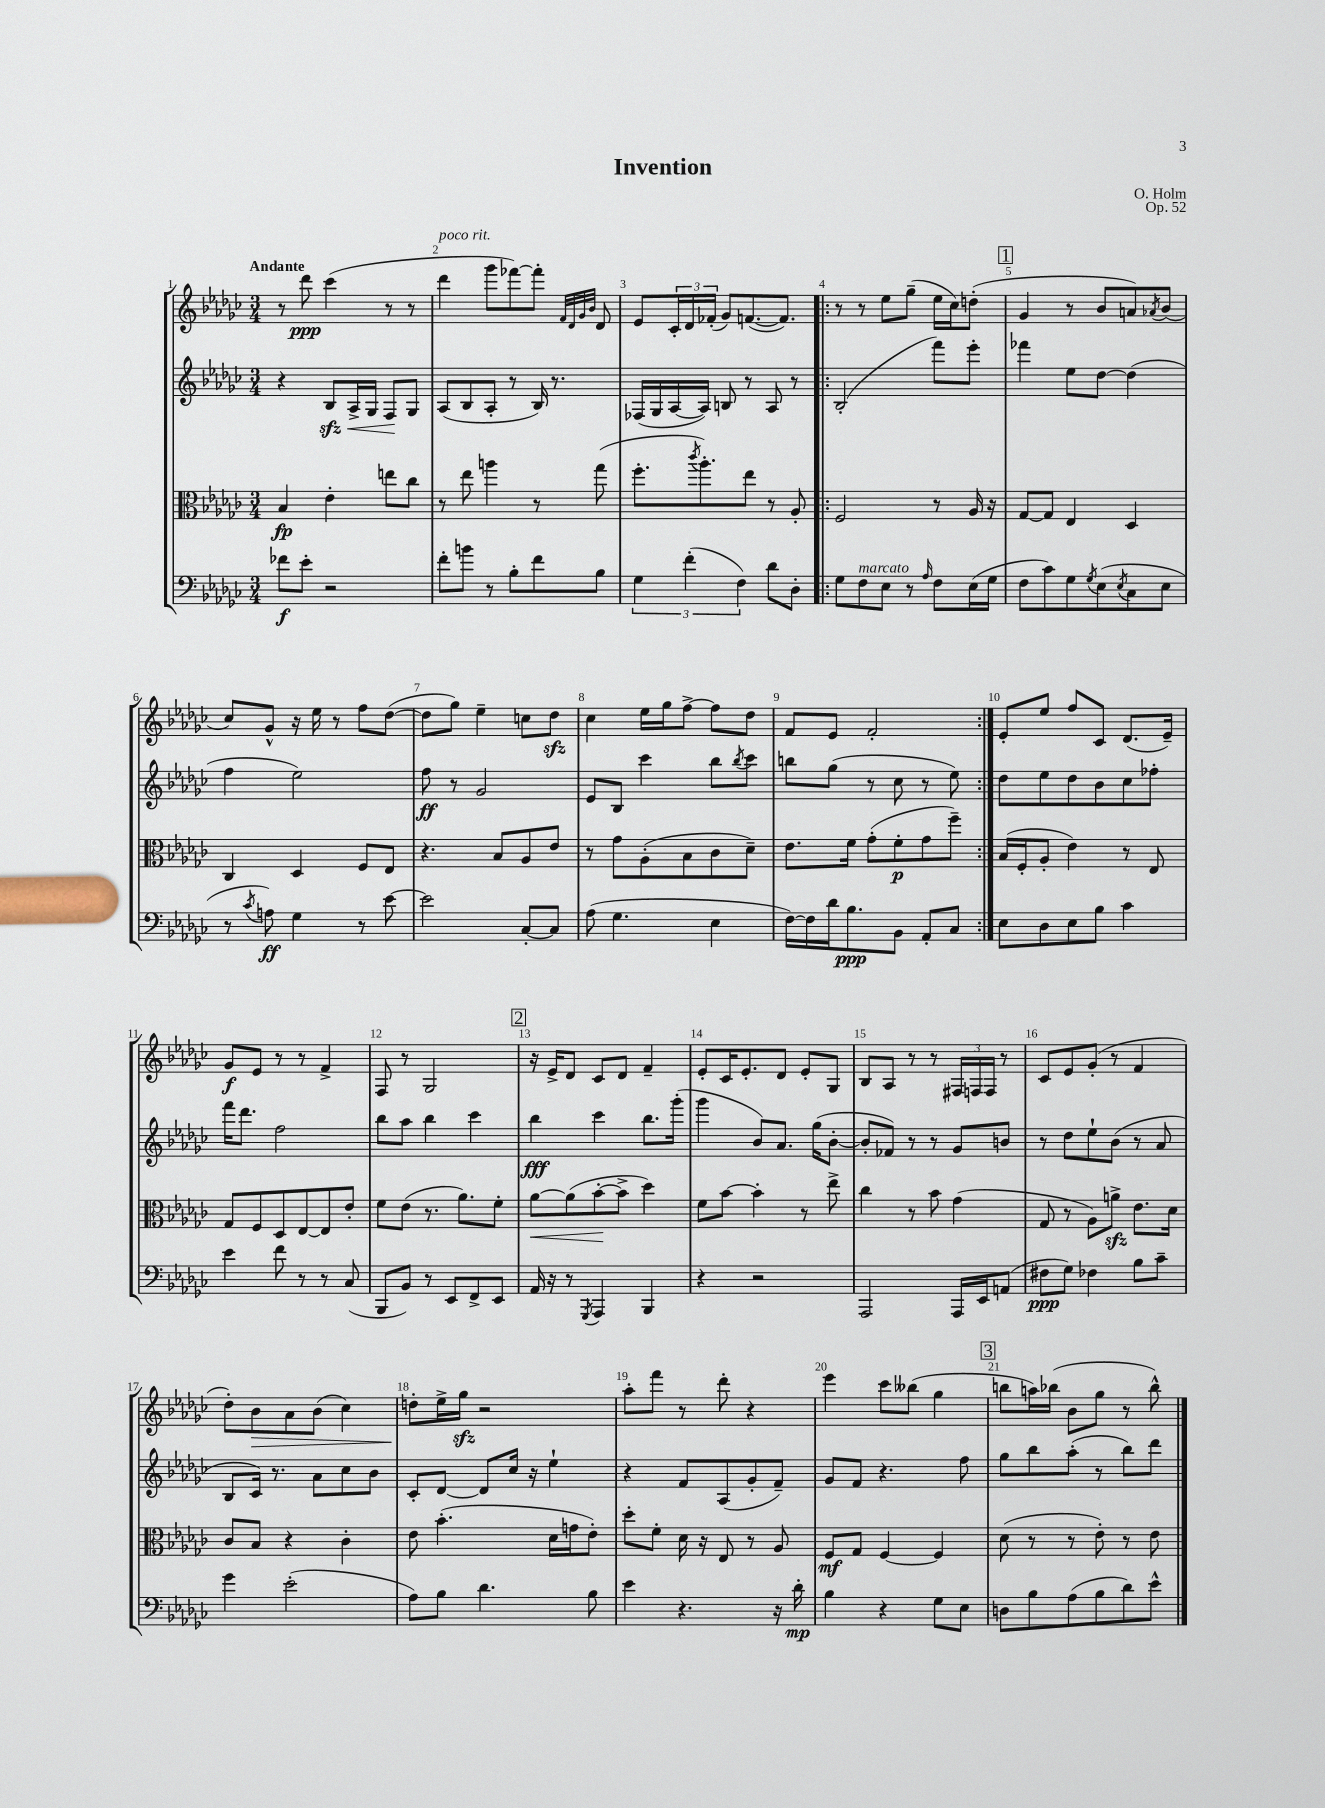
\header { title = "Invention" composer = "O. Holm" opus = "Op. 52" }
<<
\new StaffGroup <<
\new Staff = "s0" {
    \clef treble \key ges \major \numericTimeSignature \time 3/4 \tempo "Andante"
    r8 des'''8\ppp ces'''4( r8 r8 |
    des'''4^\markup { \italic "poco rit." } ges'''8 fes'''8~) fes'''8-. \grace { f'32 des'32 ges'32 bes'32 } des'8 |
    ees'8 \tuplet 3/2 { ces'16-. des'16 fes'16-.( } ges'8) f'8.~( f'8.) |
    \repeat volta 2 { r8 r8 ees''8 ges''8--( ees''16 ces''16) d''8-.( |
    \mark \markup { \box "1" } ges'4 r8 bes'8 a'8) \acciaccatura { aes'8 } bes'8( |
    ces''8) ges'8-^ r16 ees''16 r8 f''8 des''8~( |
    des''8 ges''8) ees''4-- c''8 des''8\sfz |
    ces''4 ees''16 ges''16 f''8~-> f''8 des''8 |
    f'8 ees'8 f'2-. | }
    ees'8-. ees''8 f''8 ces'8 des'8.( ees'16--) |
    ges'8\f ees'8 r8 r8 f'4-> |
    f8 r8 ges2 |
    \mark \markup { \box "2" } r16 ees'16-> des'8 ces'8 des'8 f'4-- |
    ees'8-. ces'16 ees'8.-. des'8 ees'8-. ges8 |
    bes8 aes8 r8 r8 \tuplet 3/2 { fis16 f16 f16 } r8 |
    ces'8 ees'8 ges'8-.( r8 f'4 |
    des''8-.) bes'8\> aes'8 bes'8( ces''4) |
    d''8-.\! ees''16-> ges''16\sfz r2 |
    aes''8-. f'''8 r8 des'''8-. r4 |
    ees'''4 ces'''8 beses''8( ges''4 |
    \mark \markup { \box "3" } b''8 a''16) bes''16( bes'8 ges''8 r8 bes''8-^) \bar "|." |
}
\new Staff = "s1" {
    \clef treble \key ges \major \numericTimeSignature \time 3/4
    r4 bes8\sfz\< aes16-> ges16 f8\! ges8 |
    aes8( bes8 aes8-. r8 bes16) r8. |
    fes16( ges16 aes16~ aes16) b8 r8 aes8 r8 |
    \repeat volta 2 { bes2-.( f'''8) ees'''8-. |
    \mark \markup { \box "1" } fes'''4 ees''8 des''8~ des''4( |
    f''4 ees''2) |
    f''8\ff r8 ges'2 |
    ees'8 bes8 ces'''4 bes''8 \acciaccatura { bes''8 } ces'''8 |
    b''8 ges''8( r8 ces''8 r8 ees''8) | }
    des''8 ees''8 des''8 bes'8 ces''8 fes''8-. |
    f'''16 des'''8. f''2 |
    bes''8 aes''8 bes''4 ces'''4 |
    \mark \markup { \box "2" } bes''4\fff ces'''4 bes''8. ges'''16-.( |
    ges'''4 bes'8) aes'8. ges''16( bes'8~-. |
    bes'8-. fes'8) r8 r8 ges'8 b'8 |
    r8 des''8 ees''8-! bes'8( r8 aes'8 |
    bes8 ces'16) r8. aes'8 ces''8 bes'8 |
    ces'8-. des'8~ des'8 ces''16 r16 ees''4-! |
    r4 f'8 aes8( ges'8-. f'8--) |
    ges'8 f'8 r4. f''8 |
    \mark \markup { \box "3" } ges''8 bes''8 aes''8-.( r8 bes''8) des'''8 \bar "|." |
}
\new Staff = "s2" {
    \clef alto \key ges \major \numericTimeSignature \time 3/4
    bes4\fp ees'4-. e''8 ces''8 |
    r8 ees''8 a''4 r8 ges''8( |
    f''8.-. \acciaccatura { ces'''8 } aes''8.-.) ees''8 r8 aes8-. |
    \repeat volta 2 { f2 r8 aes16 r16 |
    \mark \markup { \box "1" } ges8~ ges8 ees4 des4 |
    ces4 des4 f8 ees8 |
    r4. bes8 aes8 ees'8 |
    r8 ges'8 aes8-.( bes8 ces'8 des'8--) |
    ees'8. f'16 ges'8-.( f'8-.\p ges'8 f''8--) | }
    bes16( f16-. aes8-. ees'4) r8 ees8 |
    ges8 f8 des8 ees8~ ees8 ees'8-. |
    f'8 ees'8( r8. aes'8.) f'8-. |
    \mark \markup { \box "2" } aes'8~\< aes'8( bes'8~-.\! bes'8-> des''4) |
    f'8 bes'8~ bes'4-. r8 ees''8-> |
    ces''4 r8 bes'8 ges'4( |
    ges8 r8 aes8) a'8->\sfz ees'8. des'16 |
    ces'8 bes8 r4 ces'4-. |
    ees'8 bes'4.-.( des'16 g'16 ees'8-.) |
    des''8-. f'8-. des'16 r16 ees8 r8 aes8 |
    f8\mf ges8 f4~ f4 |
    \mark \markup { \box "3" } des'8( r8 r8 ees'8-.) r8 ees'8 \bar "|." |
}
\new Staff = "s3" {
    \clef bass \key ges \major \numericTimeSignature \time 3/4
    fes'8\f ees'8-. r2 |
    f'8-. b'8 r8 bes8-. f'8 bes8 |
    \tuplet 3/2 { ges4 f'4-.( f4) } des'8 des8-. |
    \repeat volta 2 { ges8 f8^\markup { \italic "marcato" } ees8 r8 \grace { aes16 } f8 ees16( ges16 |
    \mark \markup { \box "1" } f8 ces'8) ges8 \acciaccatura { ges8 } ees8( \acciaccatura { ees8 } ces8 ees8 |
    r8 \acciaccatura { ces'8 } a8\ff) ges4 r8 ees'8~ |
    ees'2 ces8~-. ces8 |
    aes8( ges4. ees4 |
    f16~) f16 des'16 bes8.\ppp bes,8 aes,8-. ces8 | }
    ees8 des8 ees8 bes8 ces'4 |
    ees'4 f'8 r8 r8 ces8( |
    bes,,8 bes,8) r8 ees,8 f,8-> ees,8 |
    \mark \markup { \box "2" } aes,16 r16 r8 \acciaccatura { ges,,8 } aes,,4 bes,,4 |
    r4 r2 |
    aes,,2 aes,,16 ees,16 a,8( |
    fis8\ppp ges8) fes4 bes8 ces'8-- |
    ges'4 ees'2-.( |
    aes8) bes8 des'4. bes8 |
    ees'4 r4. r16 des'16-.\mp |
    bes4 r4 ges8 ees8 |
    \mark \markup { \box "3" } d8 bes8 aes8( bes8 des'8) ees'8-^ \bar "|." |
}
>>
>>
\layout { \context { \Score \override BarNumber.break-visibility = ##(#f #t #t) barNumberVisibility = #all-bar-numbers-visible } }
